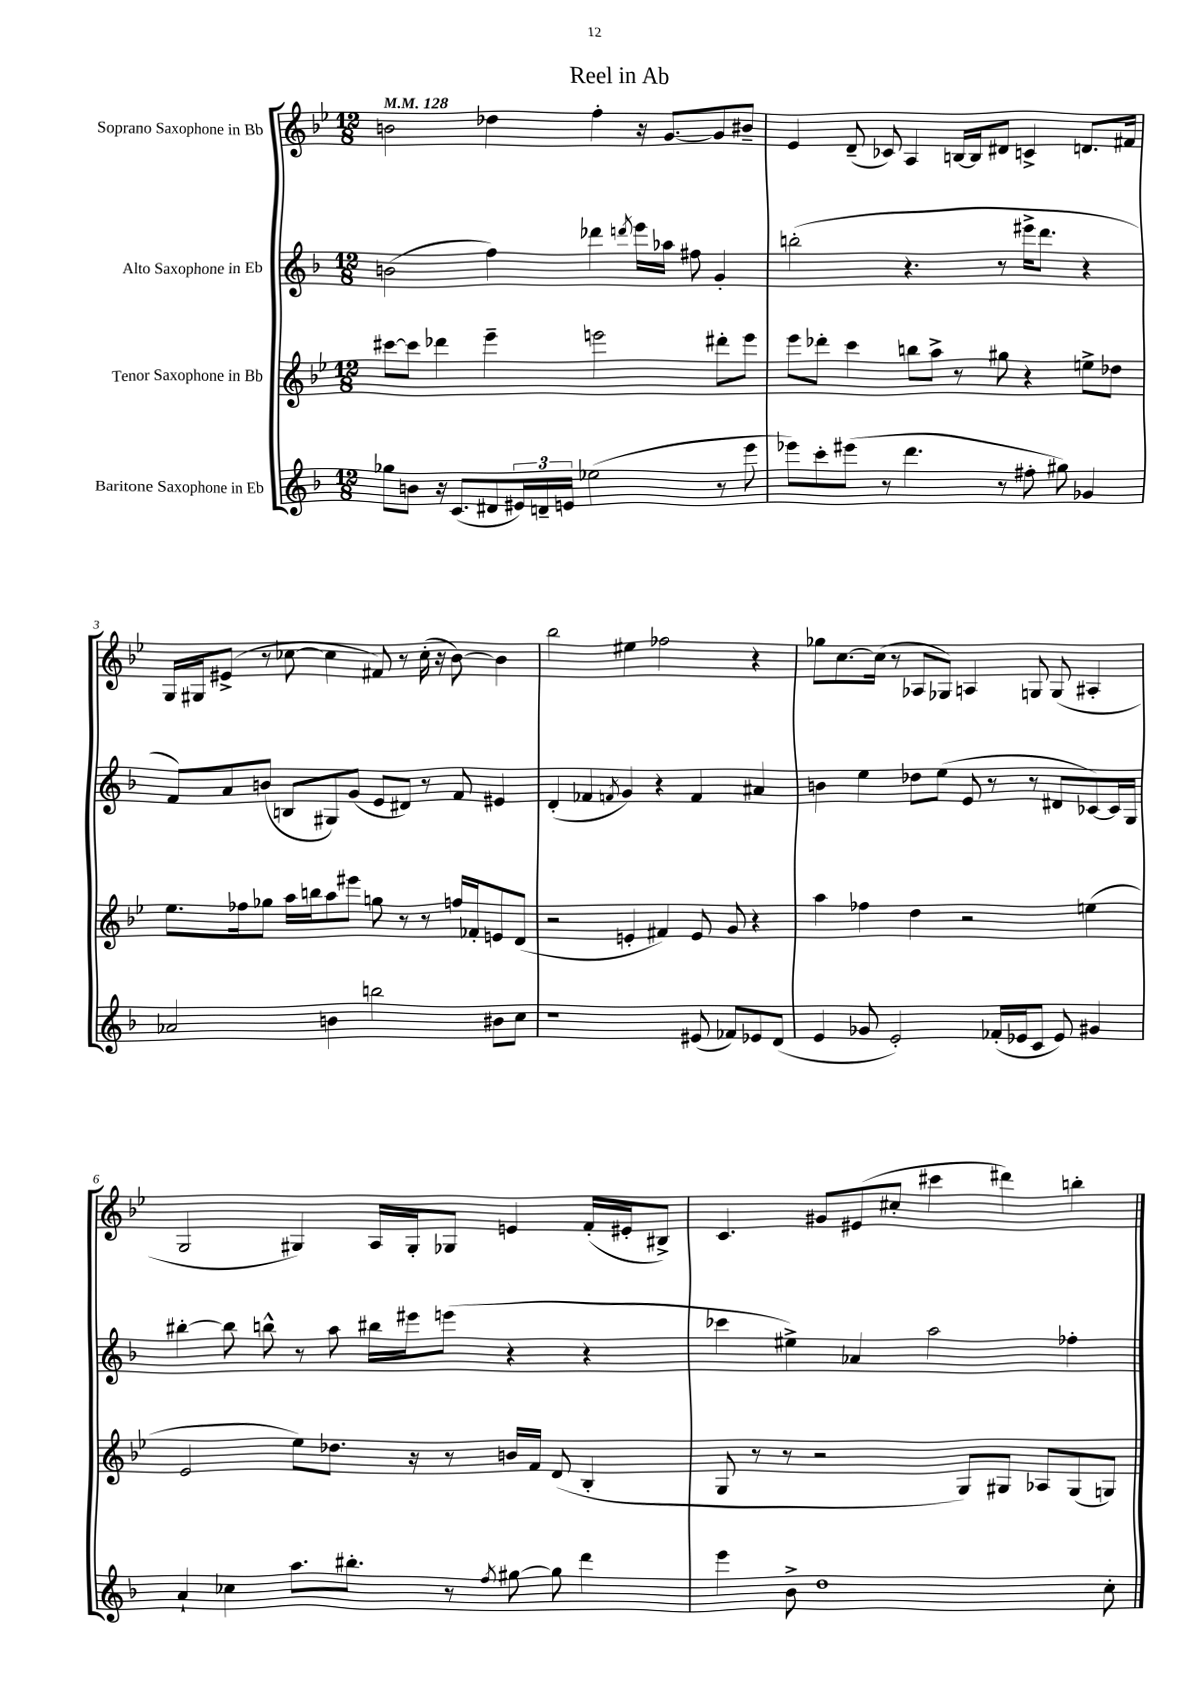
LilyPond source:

\header { title = "Reel in Ab" }
<<
\new StaffGroup <<
\new Staff = "s0" \with { instrumentName = "Soprano Saxophone in Bb" } {
    \clef treble \key bes \major \numericTimeSignature \time 12/8 \tempo 4 = 128
    b'2 des''4 f''4-. r16 g'8.~ g'8 bis'8-- |
    ees'4 d'8--( ces'8) a4 b16~ b16 dis'8 c'4-> d'8. fis'16 |
    g16 gis16 eis'8->( r8 ces''8~ ces''4 fis'8) r8 ces''16-.( r16 bes'8~) bes'4 |
    bes''2 eis''4 fes''2 r4 |
    ges''8 c''8.~ c''16( r8 aes8 ges8) a4 g8 g8( ais4-. |
    g2 gis4) a16 gis16-. ges8 e'4 f'16-.( eis'16-. bis8->) |
    c'4. gis'8 eis'8( cis''8-. cis'''4 dis'''4) b''4-. \bar "|." |
}
\new Staff = "s1" \with { instrumentName = "Alto Saxophone in Eb" } {
    \clef treble \key f \major \numericTimeSignature \time 12/8
    b'2( f''4) des'''4 \acciaccatura { d'''8 } e'''16 aes''16 fis''8 g'4-. |
    b''2-.( r4. r8 eis'''16-> d'''8. r4 |
    f'8) a'8 b'8( b8 gis8) g'8( e'8 dis'8) r8 f'8 eis'4 |
    d'4-.( fes'4 \acciaccatura { f'8 } g'4) r4 f'4 ais'4 |
    b'4 e''4 des''8 e''8( e'8 r8 r8 dis'8 ces'8~) ces'16 g16 |
    bis''4~-. bis''8 b''8-^ r8 a''8 bis''16 eis'''16 e'''8( r4 r4 |
    ces'''4 eis''4->) aes'4 a''2 fes''4-. \bar "|." |
}
\new Staff = "s2" \with { instrumentName = "Tenor Saxophone in Bb" } {
    \clef treble \key bes \major \numericTimeSignature \time 12/8
    cis'''8~ cis'''8 des'''4 ees'''4-- e'''2 dis'''8-. e'''8 |
    ees'''8 des'''8-. c'''4 b''8 a''8-> r8 gis''8 r4 e''8-> des''8 |
    ees''8. fes''16 ges''8 a''16 b''16 a''8 eis'''8 g''8 r8 r8 f''16 fes'16-. e'8 d'8( |
    r2 e'4-. fis'4) e'8 g'8 r4 |
    a''4 fes''4 d''4 r2 e''4( |
    ees'2 ees''8) des''8. r16 r8 b'16 f'16 d'8( bes4-. |
    g8 r8 r8 r2 g8) gis8 aes8 gis8( g8) \bar "|." |
}
\new Staff = "s3" \with { instrumentName = "Baritone Saxophone in Eb" } {
    \clef treble \key f \major \numericTimeSignature \time 12/8
    ges''8 b'8 r16 c'8.( dis'8 \tuplet 3/2 { eis'16) d'16-- e'16 } ees''2( r8 e'''8 |
    ees'''8) c'''8-. eis'''8( r8 d'''4. r8 fis''8-. gis''8) ges'4 |
    aes'2 b'4 b''2 bis'8 c''8 |
    r1 eis'8( fes'8) ees'8 d'8( |
    e'4 ges'8 e'2-.) fes'16-.( ees'16 c'8 ees'8) gis'4 |
    a'4-! ces''4 a''8. bis''8.-. r8 \acciaccatura { f''8 } gis''8~ gis''8 d'''4 |
    e'''4 bes'8-> d''1 c''8-. \bar "|." |
}
>>
>>
